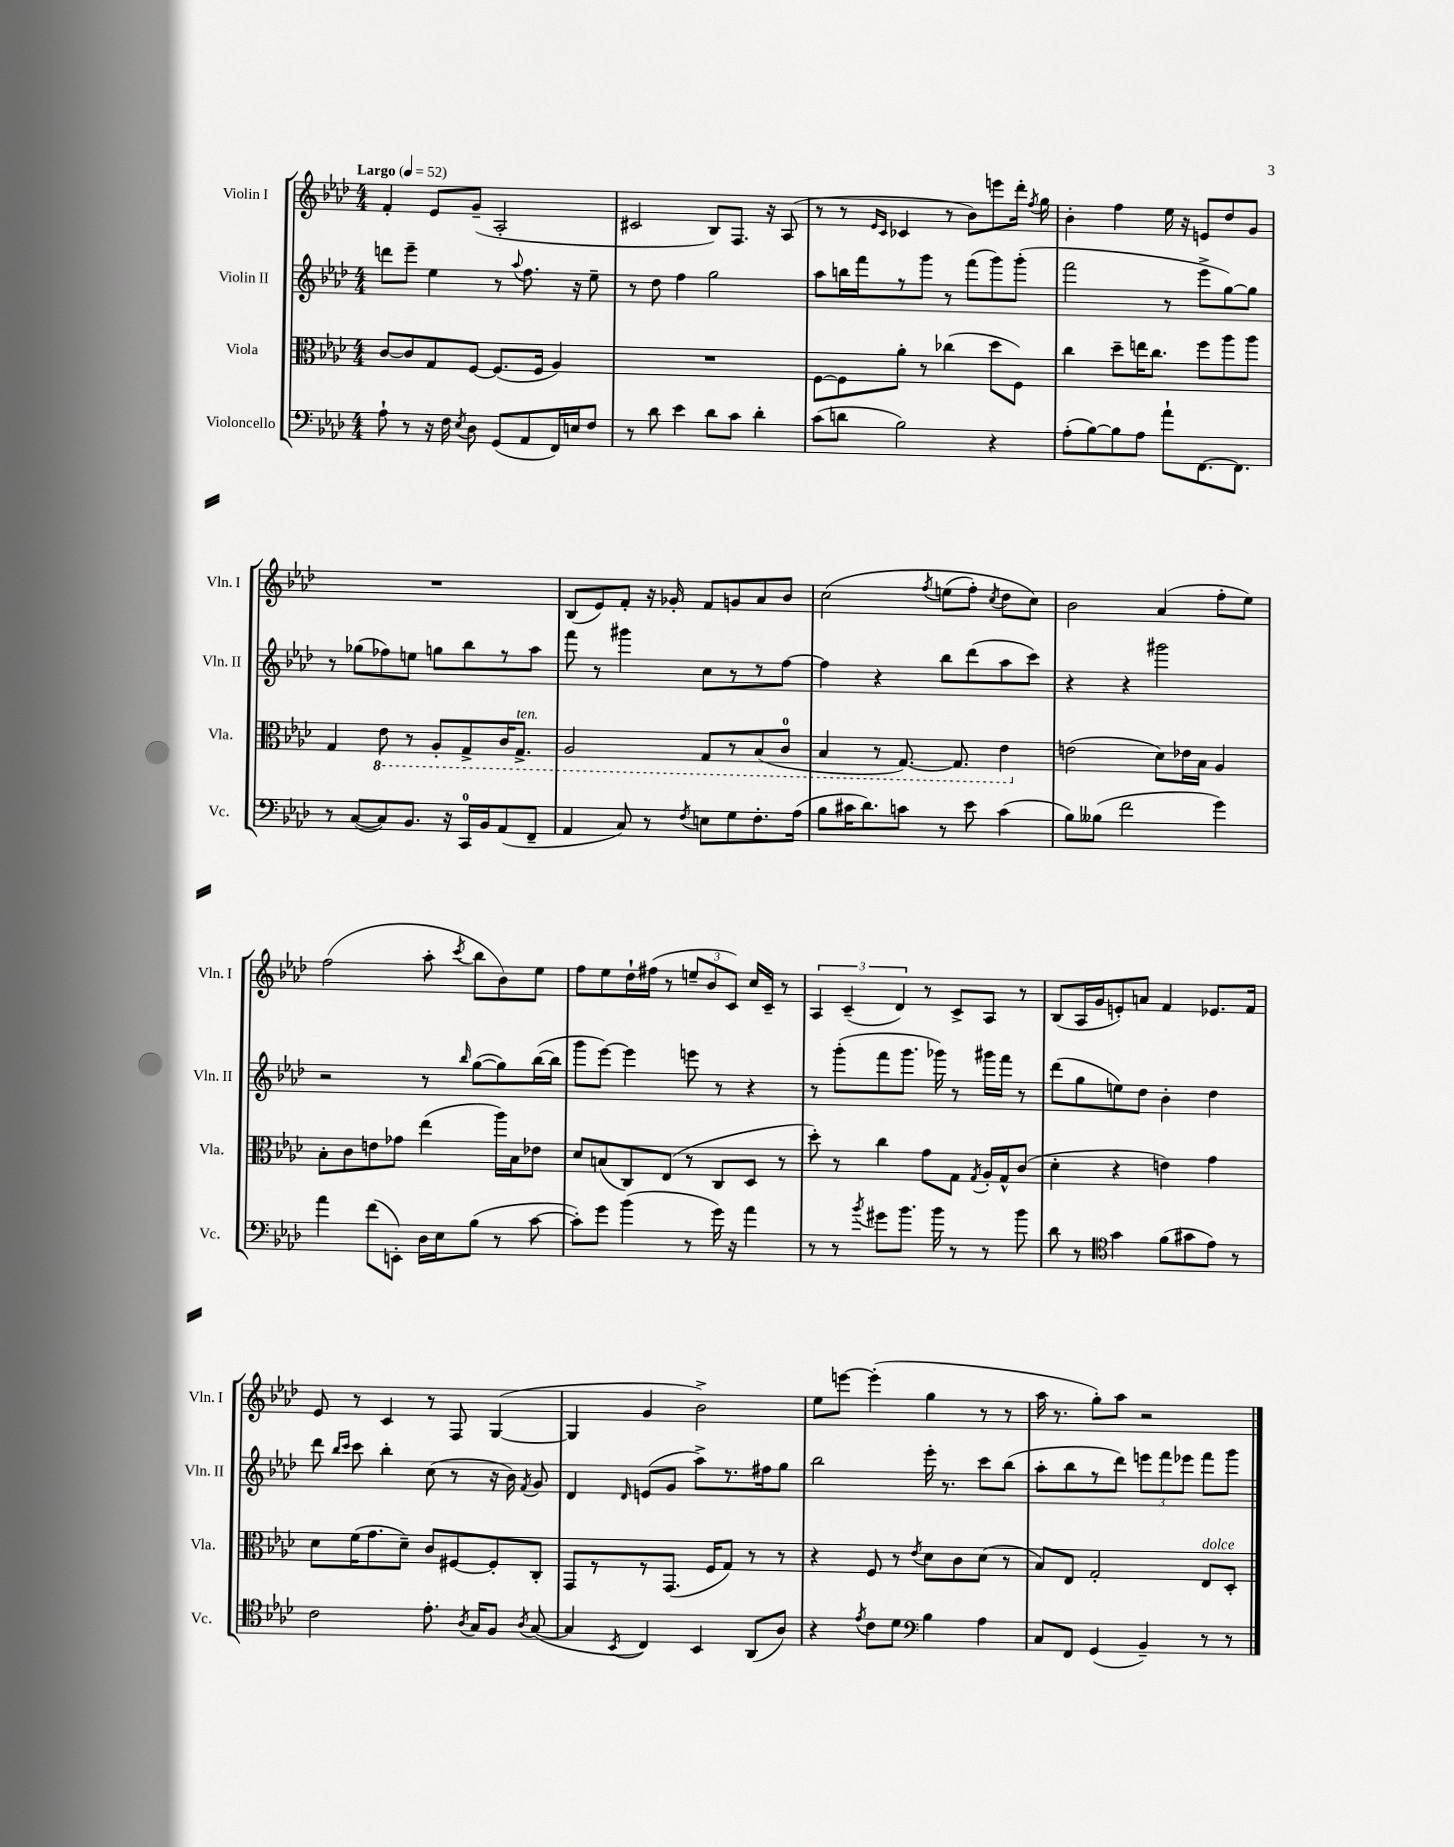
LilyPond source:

<<
\new StaffGroup <<
\new Staff = "s0" \with { instrumentName = "Violin I" shortInstrumentName = "Vln. I" } {
    \clef treble \key aes \major \numericTimeSignature \time 4/4 \tempo "Largo" 4 = 52
    \autoBeamOff f'4-. ees'8[ g'8]--( aes2-. |
    cis'2 bes8[) f8.] r16 aes8( |
    r8 r8 \grace { ees'16[ c'16] } ces'4 r8 bes'8[) e'''8 des'''16]-. \acciaccatura { f''8 } g''16 |
    bes'4-. f''4 ees''16 r16 e'8[ des''8 g'8] |
    R1 |
    bes8[( ees'8) f'8]-. r16 ges'16-. f'8[ g'8 aes'8 bes'8] |
    c''2\( \acciaccatura { f''8 } e''8[( f''8]-.) \acciaccatura { c''8 } des''8[ c''8]\) |
    bes'2 aes'4( f''8[-. ees''8]) |
    f''2( aes''8-. \acciaccatura { c'''8 } bes''8[ bes'8) ees''8] |
    f''8[ ees''8 des''16-! fis''16]( r8 \tuplet 3/2 { e''8[-- bes'8 c'8]) } c''16[ c'16]-- r8 |
    \tuplet 3/2 { aes4 c'4--( des'4) } r8 c'8[-> aes8] r8 |
    bes8[( aes16 g'16 e'8-.) a'8] f'4 ees'8.[ f'16] |
    ees'8 r8 c'4 r8 f8 g4~( |
    g4 g'4 bes'2->) |
    ees''8[ e'''8]~ e'''4-.( g''4 r8 r8 |
    aes''16 r8. g''8[-.) aes''8] r2 \bar "|." |
}
\new Staff = "s1" \with { instrumentName = "Violin II" shortInstrumentName = "Vln. II" } {
    \clef treble \key aes \major \numericTimeSignature \time 4/4
    \autoBeamOff d'''8[ ees'''8]-- ees''4 r8 \appoggiatura { aes''8 } f''8. r16 ees''8-- |
    r8 des''8 f''4 g''2 |
    aes''8[ b''16 f'''16 r8 g'''8] r8 f'''8[( g'''8) g'''8]-.( |
    f'''2 r8 ees'''8[-> g''8~) g''8] |
    r8 ges''8[( fes''8) e''8] g''8[ bes''8 r8 aes''8] |
    f'''8 r8 gis'''4 c''8[ r8 r8 f''8]~ |
    f''4 r4 bes''8[ des'''8( aes''8 c'''8]) |
    r4 r4 gis'''2 |
    r2 r8 \grace { bes''16 } g''8[~( g''8) bes''16~( bes''16] |
    g'''8[ ees'''8]~) ees'''4 e'''8 r8 r4 |
    r8 g'''8[-.( f'''8 g'''8.] ges'''16) r8 gis'''16[ f'''16] r8 |
    des'''8[( g''8 e''8) des''8] bes'4-. des''4 |
    des'''8 \grace { bes''16[ c'''16] } c'''8 bes''4-. c''8( r8 r16 bes'16) \acciaccatura { f'8 } g'8 |
    des'4 \grace { des'16 } e'8[( g'8] aes''8[->) r8. fis''16 g''8] |
    bes''2 ees'''16-. r8. c'''8[ bes''8]( |
    aes''8[-. bes''8 r8 des'''8]) \tuplet 3/2 { e'''8[ f'''8 ees'''8] } f'''8[ g'''8] \bar "|." |
}
\new Staff = "s2" \with { instrumentName = "Viola" shortInstrumentName = "Vla." } {
    \clef alto \key aes \major \numericTimeSignature \time 4/4
    \autoBeamOff c'8[~ c'8 g8 f8]~ f8.[( f16] aes4) |
    R1 |
    f8[~ f8 aes'8]-. r8 ces''4( des''8[ f8]) |
    c''4 des''8[-- e''16 c''8.] f''8[ aes''8 aes''8] |
    g4 \ottava #-1 ees8 r8 aes,8[-. g,8-> c16 g,8.]->^\markup { \italic "ten." } |
    aes,2 g,8[ r8 bes,8( c8]-0 |
    bes,4 r8 g,8.~) g,8. ees4 \ottava #0 |
    e'2( des'8[) ees'16 bes16] aes4 |
    bes8[-. c'8 e'8 ges'8] ees''4( aes''16[) bes16 ees'8] |
    des'8[ b8( c8) ees8]( r8 c8[ des8] r8 |
    des''8-.) r8 c''4 g'8[ g8] \acciaccatura { g8 } aes16[-. g16-^ c'8]( |
    des'4-. r4 e'4) g'4 |
    des'8[ f'16( g'8. des'8]--) c'8[ fis8~ fis8-. c8]-. |
    g,8[ r8 r8 g,8.]( f16[ g8]) r8 r8 |
    r4 f8 r8 \acciaccatura { ees'8 } des'8[ c'8 des'8]( r8 |
    bes8[) ees8] g2-. ees8[^\markup { \italic "dolce" } des8]-. \bar "|." |
}
\new Staff = "s3" \with { instrumentName = "Violoncello" shortInstrumentName = "Vc." } {
    \clef bass \key aes \major \numericTimeSignature \time 4/4
    \autoBeamOff aes8-! r8 r16 f16 \acciaccatura { ees8 } des8 g,8[( aes,8 f,16) e16 f8] |
    r8 des'8 ees'4 des'8[ c'8] des'4-. |
    c'8[( d'8] bes2) r4 |
    aes8[-.( bes8~) bes8 aes8] aes'8[-! f,8.~ f,8.] |
    r8 c8[~( c8) bes,8.] r16 c,16[-0 bes,16 aes,8( f,8]-- |
    aes,4 c8) r8 \acciaccatura { f8 } e8[ g8 f8.-. aes16]( |
    bes8[ cis'16 des'8.) c'8] r8 ees'8 c'4( |
    bes8[) beses8]( f'2 g'4) |
    aes'4 f'8[( e,8]-.) des16[ ees16 bes8]( r8 c'8~ |
    c'8[-.) g'8] bes'4( r8 g'16) r16 aes'4 |
    r8 r8 \acciaccatura { bes'8 } gis'8[ bes'8.] bes'16 r8 r8 bes'8 |
    des'8 r8 \clef tenor g'4 f'8[( gis'8 ees'8]) r8 |
    c'2 ees'8.-. \acciaccatura { aes8 } g16[ f8] \acciaccatura { aes8 } g8~( |
    g4 \acciaccatura { bes,8 } c4) bes,4 aes,8[( aes8]) |
    r4 \acciaccatura { ees'8 } c'8[ des'8] \clef bass bes4 aes4 |
    c8[ f,8] g,4( bes,4--) r8 r8 \bar "|." |
}
>>
>>
\layout { \context { \Score \remove "Bar_number_engraver" } }
